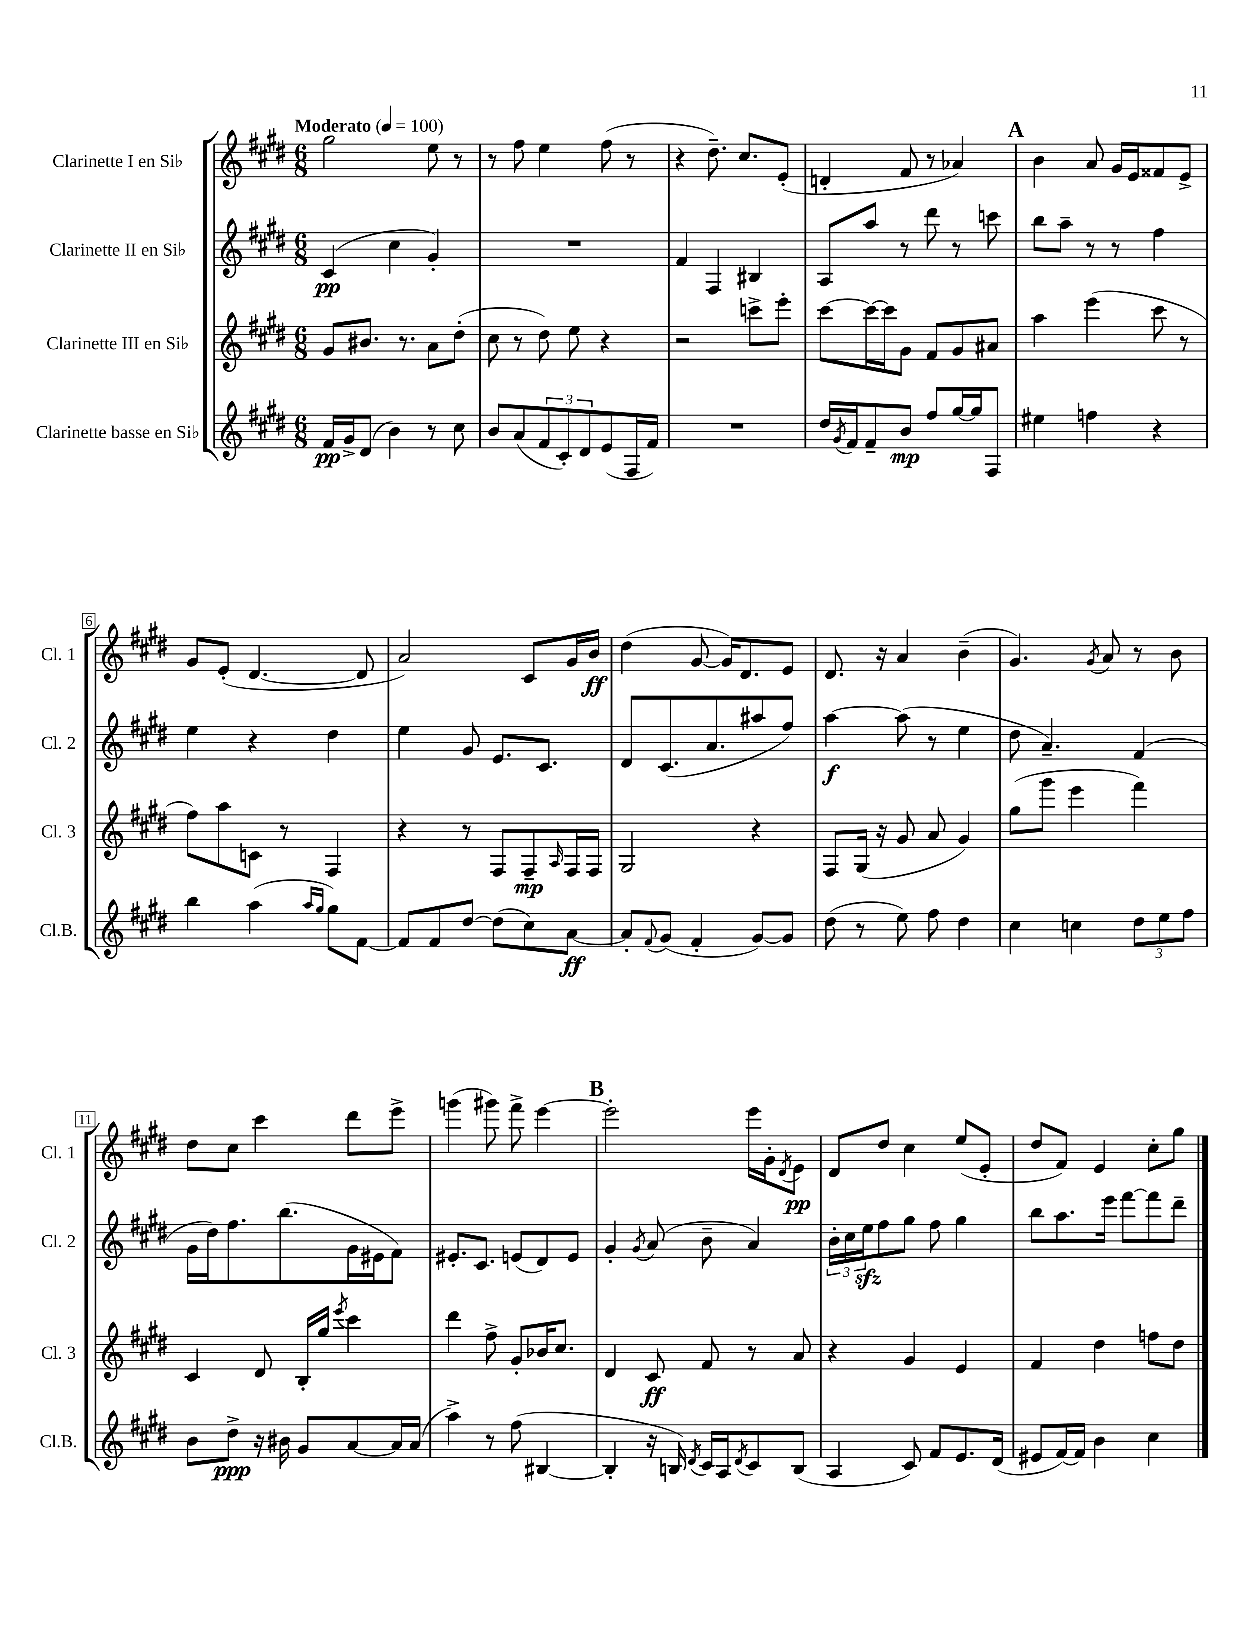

**kern	**kern	**kern	**kern
*staff4	*staff3	*staff2	*staff1
*clefG2	*clefG2	*clefG2	*clefG2
*k[f#c#g#d#]	*k[f#c#g#d#]	*k[f#c#g#d#]	*k[f#c#g#d#]
*M6/8	*M6/8	*M6/8	*M6/8
*MM100	*MM100	*MM100	*MM100
16f#/LL	8g#/L	(4c#/	2gg#\
16g#^/J	.	.	.
(8d#/J	8.b#/J	.	.
4b\)	.	4cc#\	.
.	8.r	.	.
8r	8a\L	4g#'/)	8ee\
8cc#\	(8dd#'\J	.	8r
=	=	=	=
8b/L	8cc#\	2.r	8r
(8a/	8r	.	8ff#\
12f#/	8dd#\)	.	4ee\
12c#'/)	.	.	.
.	8ee\	.	.
12d#/	.	.	.
(8e/	4r	.	(8ff#\
16F#/L	.	.	8r
16f#/JJ)	.	.	.
=	=	=	=
2.r	2r	4f#/	4r
.	.	4F#/	8.dd#~\)
.	.	.	8.cc#/L
.	8ccc^\L	4B#/	.
.	8eee'\J	.	(8e'/J
=	=	=	=
16dd#/LL	[8ccc#\L	8A/L	4d'/
8qg#/	.	.	.
16f#/J	.	.	.
8f#~/	16ccc#\_L	8aa/J	.
.	16ccc#\]J	.	.
8b/J	8g#\J	8r	8f#/
8ff#/L	8f#/L	8ddd#\	8r
[16gg#/L	8g#/	8r	4a-/)
16gg#/]J	.	.	.
8F#/J	8a#/J	8ccc\	.
=	=	=	=
4ee#\	4aa\	8bb\L	4b\
.	.	8aa~\J	.
4ff\	(4eee\	8r	8a/
.	.	8r	16g#/LL
.	.	.	16e/J
4r	8ccc#\	4ff#\	8f##/
.	8r	.	8e^/J
=	=	=	=
4bb\	8ff#\L)	4ee\	8g#/L
.	8aa\	.	(8e'/J
(4aa\	8c\J	4r	[4.d#/
.	8r	.	.
16qqaa/LL	.	.	.
16qqgg#/JJ	.	.	.
8gg#\L)	4F#/	4dd#\	.
[8f#\J	.	.	8d#/]
=	=	=	=
8f#/]L	4r	4ee\	2a/)
8f#/	.	.	.
[8dd#/J	8r	8g#/	.
(8dd#\]L	8F#/L	8.e/L	.
8cc#\)	8F#~/	.	8c#/L
.	.	8.c#/J	.
.	16qqA/	.	.
[8a\J	16F#/L	.	16g#/L
.	16F#/JJ	.	16b/JJ
=	=	=	=
8a'/]L	2G#/	8d#/L	(4dd#\
8qqf#/	.	.	.
(8g#/J	.	(8.c#/	.
4f#'/	.	.	[8g#/
.	.	8.a/	.
.	.	.	16g#/]LK)
.	.	.	8.d#/
[8g#/L)	4r	8aa#/	.
8g#/]J	.	8ff#/J)	8e/J
=	=	=	=
(8dd#\	8F#/L	[4aa\	8.d#/
8r	(16G#/Jk	.	.
.	16r	.	16r
8ee\)	8g#/	(8aa\]	4a/
8ff#\	8a/	8r	.
4dd#\	4g#/)	4ee\	(4b~\
=	=	=	=
4cc#\	(8gg#\L	8dd#\	4.g#/)
.	8ggg#\J	4.a~/)	.
4cc\	4eee\	.	.
.	.	.	8qg#/
.	.	.	8a/
12dd#\L	4fff#\)	(4f#/	8r
12ee\	.	.	.
.	.	.	8b\
12ff#\J	.	.	.
=	=	=	=
8b\L	4c#/	16g#\LL	8dd#\L
.	.	16dd#\J)	.
8dd#^\J	.	8.ff#\	8cc#\J
16r	8d#/	.	4ccc#\
16b#\	.	(8.bb\	.
8g#/L	16B'/LL	.	.
.	16gg#/JJ	.	.
.	8qeee/	.	.
[8a/	4ccc#\	16g#\L	8ddd#\L
.	.	16e#\J	.
16a/]L	.	8f#\J)	8eee^\J
(16a/JJ	.	.	.
=	=	=	=
4aa^\)	4ddd#\	8.e#'/L	(4ggg\
.	.	8.c#/J	.
8r	8ff#^\	.	8ggg#\)
(8ff#\	8g#'/L	(8e/L	8fff#^\
[4B#/	16b-/K	8d#/)	[4eee\
.	8.cc#/J	.	.
.	.	8e/J	.
=	=	=	=
4B#'/]	4d#/	4g#'/	2eee'\]
.	.	8qg#/	.
16r	8c#/	(8a/	.
16B/)	.	.	.
8qd#/	.	.	.
16c#/LL	8f#/	8b~\	.
16A/J	.	.	.
8qd#/	.	.	.
8c#/	8r	4a/)	16eee\LL
.	.	.	16g#'\J
.	.	.	8qd#/
(8B/J	8a/	.	8e\J
=	=	=	=
4A/	4r	24b'\LL	8d#/L
.	.	24cc#\	.
.	.	24ee\J	.
.	.	8ff#\	8dd#/J
8c#/)	4g#/	8gg#\J	4cc#\
8f#/L	.	8ff#\	.
8.e/	4e/	4gg#\	(8ee/L
.	.	.	8e'/J
(16d#/Jk	.	.	.
=	=	=	=
8e#/L	4f#/	8bb\L	8dd#/L
[16f#/L)	.	8.aa\	8f#/J)
16f#/]JJ	.	.	.
4b\	4dd#\	.	4e/
.	.	16eee\Jk	.
.	.	[8fff#\L	.
4cc#\	8ff\L	8fff#\]	8cc#'\L
.	8dd#\J	8ddd#~\J	8gg#\J
==	==	==	==
*-	*-	*-	*-
